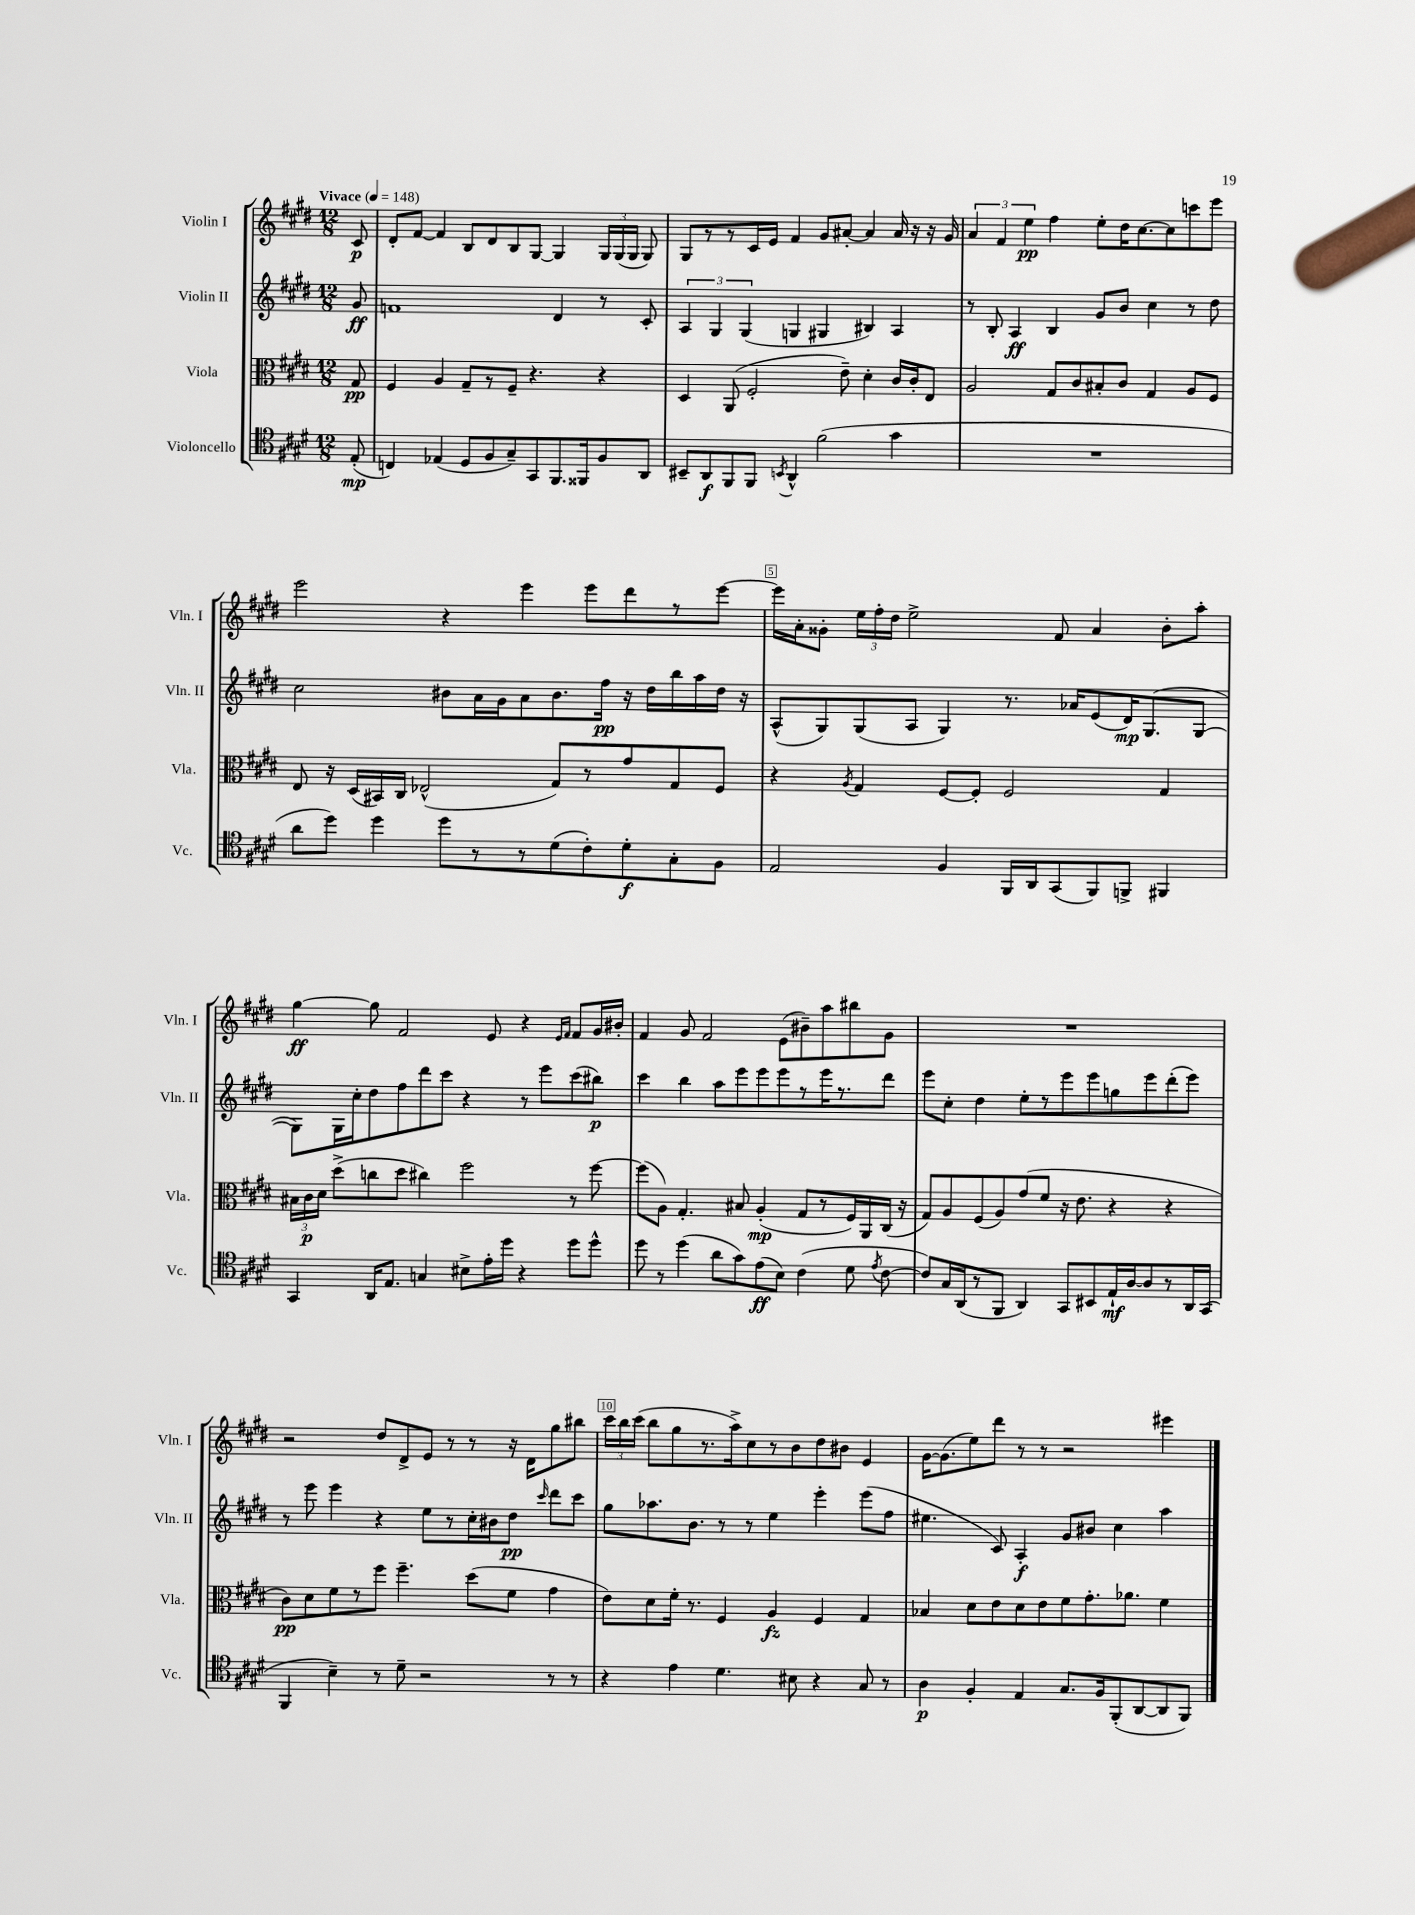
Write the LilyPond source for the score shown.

<<
\new StaffGroup <<
\new Staff = "s0" \with { instrumentName = "Violin I" shortInstrumentName = "Vln. I" } {
    \clef treble \key e \major \numericTimeSignature \time 12/8 \partial 8 \tempo "Vivace" 4 = 148
    \autoBeamOff cis'8\p |
    dis'8[-. fis'8]~ fis'4 b8[ dis'8 b8 gis8]~ gis4 \tuplet 3/2 { gis16[ gis16( gis16] } gis8) |
    gis8[ r8 r8 cis'16 e'16] fis'4 gis'8[ ais'8]~-. ais'4 ais'16 r16 r16 gis'16 |
    \tuplet 3/2 { a'4 fis'4 e''4\pp } fis''4 e''8[-. dis''16 cis''8.~ cis''8 c'''8 e'''8] |
    e'''2 r4 e'''4 e'''8[ dis'''8 r8 e'''8]~ |
    e'''16[ a'16-. gisis'8]-. \tuplet 3/2 { e''16[ fis''16-. dis''16] } e''2-> fis'8 a'4 b'8[-. a''8]-. |
    gis''4~\ff gis''8 fis'2 e'8 r4 \grace { e'16[ fis'16] } fis'8[ gis'16 bis'16]-. |
    fis'4 gis'8 fis'2 e'8[( bis'8--) a''8 bis''8 gis'8] |
    R1. |
    r2 dis''8[ dis'8-> e'8] r8 r8 r16 dis'16[ gis''8 bis''8] |
    \tuplet 3/2 { cis'''16[ b''16 cis'''16]( } b''8[ gis''8 r8. a''16->) cis''8 r8 b'8 dis''8 bis'8] e'4 |
    gis'16[~ gis'8.( e''8) dis'''8] r8 r8 r2 eis'''4 \bar "|." |
}
\new Staff = "s1" \with { instrumentName = "Violin II" shortInstrumentName = "Vln. II" } {
    \clef treble \key e \major \numericTimeSignature \time 12/8 \partial 8
    \autoBeamOff gis'8\ff |
    f'1 dis'4 r8 cis'8-. |
    \tuplet 3/2 { a4 gis4 gis4( } g4 gis4 bis4) a4 |
    r8 b8-. a4\ff b4 gis'8[ b'8] cis''4 r8 dis''8 |
    cis''2 bis'8[ a'16 gis'16 a'8 bis'8. fis''16]\pp r16 dis''16[ b''16 a''16 dis''16] r16 |
    a8[-^( gis8) gis8( a8] gis4) r8. aes'16[ e'8( dis'16\mp) gis8.( gis8]~ |
    gis8[) gis16 cis''16-. dis''8 fis''8 dis'''8 cis'''8] r4 r8 e'''8[ cis'''8( bis''8]\p) |
    cis'''4 b''4 a''8[ e'''8 e'''8 e'''8 r8 e'''16 r8. dis'''8] |
    e'''8[ cis''8]-. dis''4 e''8[-. r8 e'''8 e'''8 g''8 e'''8 dis'''8-.( e'''8]) |
    r8 e'''8 e'''4 r4 e''8[ r8 cis''16-. bis'16 dis''8]\pp \grace { cis'''16 } dis'''8[ cis'''8] |
    gis''8[ aes''8. b'8.] r8 r8 e''4 e'''4-. e'''8[( fis''8] |
    eis''4. cis'8) a4-.\f gis'8[ bis'8] cis''4 a''4 \bar "|." |
}
\new Staff = "s2" \with { instrumentName = "Viola" shortInstrumentName = "Vla." } {
    \clef alto \key e \major \numericTimeSignature \time 12/8 \partial 8
    \autoBeamOff gis8\pp |
    fis4 a4 gis8[-- r8 fis8]-- r4. r4 |
    dis4 a,8( fis2-. e'8--) dis'4-. cis'16[ cis'16-. e8] |
    a2 gis8[ cis'8 bis8-. cis'8] gis4 a8[ fis8] |
    e8 r16 dis16[( bis,16) cis16] ees2-^( gis8[) r8 gis'8 gis8 fis8] |
    r4 \acciaccatura { a8 } gis4 fis8[~ fis8]-. fis2 gis4 |
    \tuplet 3/2 { bis16[ cis'16\p dis'16] } dis''8[->( c''8 dis''8] cis''4) fis''2 r8 fis''8~ |
    fis''8[( a8]) gis4.-. bis8 a4-.\mp( gis8[ r8 fis16) a,16 cis16]( r16 |
    gis8[) a8 fis8( a8) gis'8( fis'8] r16 e'8. r4 r4 |
    cis'8[\pp) dis'8 fis'8 r8 fis''8] fis''4.-- dis''8[( fis'8] gis'4 |
    e'8[) dis'8 fis'16]-. r8. fis4 a4\fz fis4 gis4 |
    bes4 dis'8[ e'8 dis'8 e'8 fis'8 gis'8.-. aes'8.] fis'4 \bar "|." |
}
\new Staff = "s3" \with { instrumentName = "Violoncello" shortInstrumentName = "Vc." } {
    \clef tenor \key e \major \numericTimeSignature \time 12/8 \partial 8
    \autoBeamOff e8-.\mp( |
    c4) ees4( dis8[ fis8 gis8--) gis,8 fis,8. fisis,16 fis8 a,8] |
    bis,8[-- a,8\f fis,8 fis,8] \acciaccatura { b,8 } a,4-^ fis'2( gis'4 |
    R1. |
    a'8[ dis''8]) dis''4 dis''8[ r8 r8 dis'8( cis'8-.) dis'8-.\f gis8-. fis8] |
    e2 fis4 fis,16[ a,16 gis,8( fis,8) f,8]-> fis,4 |
    gis,4 a,16[ e8.] g4 bis8[-> e'16-. dis''16] r4 dis''8[ dis''8]-^ |
    dis''8 r8 dis''4( a'8[ gis'8) e'8\ff( b8]) cis'4( dis'8 \acciaccatura { e'8 } cis'8~ |
    cis'8[) gis16 a,16( r8 fis,8] a,4) gis,8[ bis,8 e16-!\mf a16~ a8 r8 a,16 gis,16]( |
    fis,4 b4--) r8 dis'8-- r2 r8 r8 |
    r4 e'4 dis'4. bis8 r4 gis8 r8 |
    a4\p fis4-. e4 gis8.[ fis16 fis,8-.( a,8~ a,8 fis,8]) \bar "|." |
}
>>
>>
\layout { \context { \Score \override BarNumber.break-visibility = ##(#f #t #t) barNumberVisibility = #(every-nth-bar-number-visible 5) \override BarNumber.stencil = #(make-stencil-boxer 0.1 0.3 ly:text-interface::print) } }
